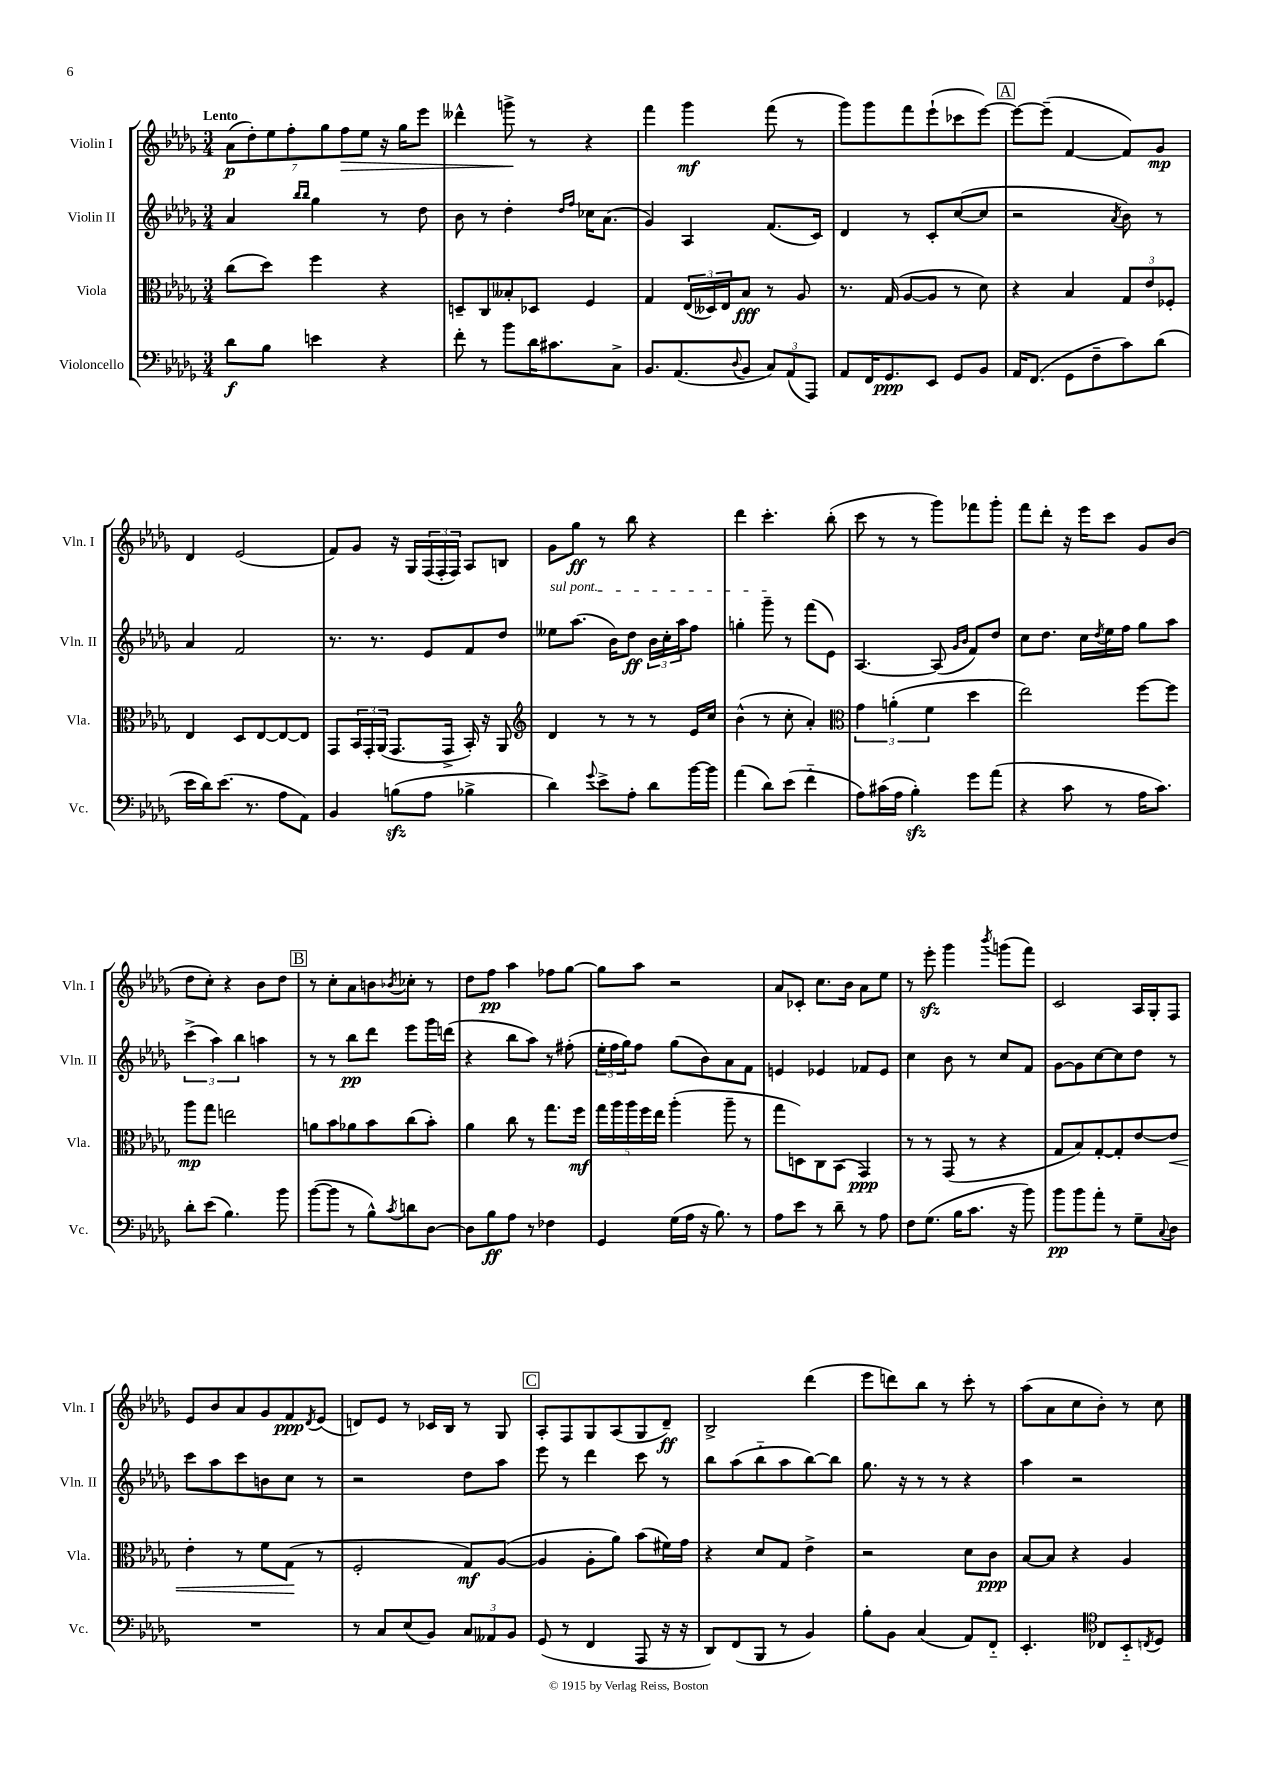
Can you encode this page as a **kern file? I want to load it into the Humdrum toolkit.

**kern	**dynam	**kern	**dynam	**kern	**dynam	**kern	**dynam
*part4	*part4	*part3	*part3	*part2	*part2	*part1	*part1
*staff4	*staff4	*staff3	*staff3	*staff2	*staff2	*staff1	*staff1
*I"Violoncello	*	*I"Viola	*	*I"Violin II	*	*I"Violin I	*
*I'Vc.	*	*I'Vla.	*	*I'Vln. II	*	*I'Vln. I	*
*clefF4	*	*clefC3	*	*clefG2	*	*clefG2	*
*k[b-e-a-d-g-]	*	*k[b-e-a-d-g-]	*	*k[b-e-a-d-g-]	*	*k[b-e-a-d-g-]	*
*M3/4	*	*M3/4	*	*M3/4	*	*M3/4	*
=1	=1	=1	=1	=1	=1	=1	=1
!	!	!	!	!	!	!LO:TX:a:B:t=Lento	!
8d-\L	f	(8cc\L	.	4a-/	.	(14a-\L	p
.	.	.	.	.	.	14dd-'\)	.
8B-\J	.	8dd-\J)	.	.	.	.	.
.	.	.	.	.	.	14ee-\	.
.	.	.	.	.	.	14ff'\	.
.	.	.	.	16qqbb-/LL	.	.	.
.	.	.	.	16qqbb-/JJ	.	.	.
4en\	.	4ff\	.	4gg-\	.	.	.
.	.	.	.	.	.	14gg-\	.
!	!	!	!	!	!	!	!LO:HP:b
.	.	.	.	.	.	14ff\	>
.	.	.	.	.	.	14ee-\J	.
4r	.	4r	.	8r	.	16r	.
.	.	.	.	.	.	16gg-\KL	.
.	.	.	.	8dd-\	.	8eee-\J	.
=2	=2	=2	=2	=2	=2	=2	=2
8f'\	.	8Dn~/L	.	8b-\	.	4ddd--X^^\	.
8r	.	8C/	.	8r	.	.	.
8b-\L	.	8B--X'/	.	4dd-'\	.	8gggn^\	.
16d-\K	.	8D-X/J	.	.	.	8r	]
8.c#X\	.	.	.	.	.	.	.
.	.	.	.	16qqdd-/LL	.	.	.
.	.	.	.	16qqff/JJ	.	.	.
.	.	4F/	.	16cc-X\KL	.	4r	.
.	.	.	.	(8.a-\J	.	.	.
8C^\J	.	.	.	.	.	.	.
=3	=3	=3	=3	=3	=3	=3	=3
8.BB-/L	.	4G-/	.	4g-/)	.	4fff\	.
(8.AA-/	.	.	.	.	.	.	.
.	.	(24E-/LL	.	4A-/	.	4ggg-\	mf
.	.	24D--X/)	.	.	.	.	.
.	.	24E-/J	.	.	.	.	.
8qqD-/	.	.	.	.	.	.	.
8BB-/J	.	8B-/J	fff	.	.	.	.
12C/L)	.	8r	.	(8.f/L	.	(8fff\	.
(12AA-/	.	.	.	.	.	.	.
.	.	8A-/	.	.	.	8r	.
12AAA-/J)	.	.	.	.	.	.	.
.	.	.	.	16c/Jk)	.	.	.
=4	=4	=4	=4	=4	=4	=4	=4
8AA-/L	.	8.r	.	4d-/	.	8ggg-\L)	.
16FF/K	.	.	.	.	.	8ggg-\	.
8.GG-/	ppp	(16G-/	.	.	.	.	.
.	.	[8A-/L	.	8r	.	8fff\	.
8EE-/J	.	8A-/J]	.	8c'/L	.	(8eee-`\	.
8GG-/L	.	8r	.	([8cc/	.	8ccc-X\	.
8BB-/J	.	8d-\)	.	8cc/J]	.	[8eee-\J)	.
!!LO:REH:place=s1:t=A
=5	=5	=5	=5	=5	=5	=5	=5
16AA-/KL	.	4r	.	2r	.	8eee-\L_	.
(8.FF/J	.	.	.	.	.	.	.
.	.	.	.	.	.	(8eee-~\J]	.
8GG-\L	.	4B-/	.	.	.	[4f/	.
8F~\	.	.	.	.	.	.	.
.	.	.	.	8qa-/	.	.	.
8c\)	.	12G-/L	.	8b-\)	.	8f/L])	.
.	.	12e-/	.	.	.	.	.
(8d-\J	.	.	.	8r	.	8g-/J	mp
.	.	12F-X'/J	.	.	.	.	.
!!LO:LB:g=z
=6	=6	=6	=6	=6	=6	=6	=6
16e-\LL	.	4E-/	.	4a-/	.	4d-/	.
16d-\J)	.	.	.	.	.	.	.
(8.e-\J	.	.	.	.	.	.	.
.	.	8D-/L	.	2f/	.	(2e-/	.
8.r	.	.	.	.	.	.	.
.	.	[8E-/	.	.	.	.	.
8A-\L	.	8E-/_	.	.	.	.	.
8AA-\J)	.	8E-/J]	.	.	.	.	.
=7	=7	=7	=7	=7	=7	=7	=7
4BB-/	.	8GG-/L	.	8.r	.	8f/L)	.
.	.	24BB-/L	.	.	.	8g-/J	.
.	.	24GG-'/	.	.	.	.	.
.	.	.	.	8.r	.	.	.
.	.	(24AA-/JJ	.	.	.	.	.
(8Bnzz\L	.	8.GG-/L	.	.	.	16r	.
.	.	.	.	.	.	16G-/LL	.
8A-\J	.	.	.	8e-/L	.	(24F/	.
.	.	.	.	.	.	24F'/	.
.	.	16GG-^/Jk	.	.	.	.	.
.	.	.	.	.	.	24F/JJ)	.
4B-X^\	.	16BB-'/)	.	8f/	.	8A-/L	.
.	.	16r	.	.	.	.	.
.	.	8AA-/	.	8dd-/J	.	8Bn/J	.
=8	=8	=8	=8	=8	=8	=8	=8
*	*	*clefG2	*	*	*	*	*
!	!	!	!	!LO:TX:a:i:t=sul pont.	!	!	!
4d-\)	.	4d-/	.	8ee--X\L	.	8g-\L	.
.	.	.	.	(8.aa-\J	.	8gg-\J	ff
8qqg-/	.	.	.	.	.	.	.
8e-^\L	.	8r	.	.	.	8r	.
.	.	.	.	16b-\KL)	.	.	.
8A-'\J	.	8r	.	8dd-\J	ff	8bb-\	.
8d-\L	.	8r	.	24b-\LL	.	4r	.
.	.	.	.	24cc'\	.	.	.
.	.	.	.	24aa-\J	.	.	.
[16b-\L	.	16e-/LL	.	8ff\J	.	.	.
16b-\JJ]	.	16cc/JJ	.	.	.	.	.
=9	=9	=9	=9	=9	=9	=9	=9
(4a-\	.	(4b-^^\	.	4ggn'\	.	4ddd-\	.
8d-\L)	.	8r	.	8ggg-~\	.	4.ccc'\	.
(8e-\J	.	8cc'\	.	8r	.	.	.
4f\	.	4a-'/)	.	(8fff\L	.	.	.
.	.	.	.	8e-\J)	.	(8bb-'\	.
=10	=10	=10	=10	=10	=10	=10	=10
*	*	*clefC3	*	*	*	*	*
8A-\L)	.	6g-\	.	[4.A-/	.	8ccc\	.
(16c#X\L	.	.	.	.	.	8r	.
.	.	(6an'\	.	.	.	.	.
16A-\JJ	.	.	.	.	.	.	.
4B-zz'\)	.	.	.	.	.	8r	.
.	.	6f\	.	.	.	.	.
.	.	.	.	(8A-/]	.	8ggg-\L)	.
.	.	.	.	16qqg-/LL	.	.	.
.	.	.	.	16qqb-/JJ	.	.	.
8g-\L	.	4dd-\	.	8f/L)	.	8fff-X\	.
(8a-\J	.	.	.	8dd-/J	.	8ggg-'\J	.
=11	=11	=11	=11	=11	=11	=11	=11
4r	.	2ee-\)	.	8cc\L	.	8fff\L	.
.	.	.	.	8.dd-\J	.	8ddd-'\J	.
8c\	.	.	.	.	.	16r	.
.	.	.	.	16cc\LL	.	16eee-\KL	.
.	.	.	.	8qdd-/	.	.	.
8r	.	.	.	16ee-\	.	8ccc\J	.
.	.	.	.	16ff\JJ	.	.	.
16A-\KL	.	[8ff\L	.	8gg-\L	.	8g-/L	.
8.c\J)	.	.	.	.	.	.	.
.	.	8ff\J]	.	8aa-\J	.	(8b-/J	.
!!LO:LB:g=z
=12	=12	=12	=12	=12	=12	=12	=12
8d-'\L	.	8aa-\L	mp	(6ccc^\	.	8dd-\L	.
(8e-\J	.	8gg-\J	.	.	.	8cc'\J)	.
.	.	.	.	6aa-\)	.	.	.
4.B-\)	.	2een\	.	.	.	4r	.
.	.	.	.	6bb-\	.	.	.
.	.	.	.	4aan\	.	8b-\L	.
8b-\	.	.	.	.	.	8dd-\J	.
!!LO:REH:place=s1:t=B
=13	=13	=13	=13	=13	=13	=13	=13
([8b-\L	.	8an\L	.	8r	.	8r	.
8b-\J]	.	8b-\	.	8r	.	8cc'\L	.
8r	.	8a-X\	.	8bb-\L	pp	8a-\	.
8B-^^\L)	.	8b-\	.	8ddd-\J	.	8bn\	.
8qc/	.	.	.	.	.	8qb-X/	.
8dn\	.	(8cc\	.	8eee-\L	.	8cc-X'\J	.
[8D-\J	.	8b-'\J)	.	16ggg-\L	.	8r	.
.	.	.	.	(16dddn\JJ	.	.	.
=14	=14	=14	=14	=14	=14	=14	=14
8D-\L]	.	4a-\	.	4r	.	8dd-\L	.
8B-\	ff	.	.	.	.	8ff\J	pp
8A-\J	.	8cc\	.	8bb-\L	.	4aa-\	.
8r	.	8r	.	8aa-\J)	.	.	.
4F-X\	.	8.gg-\L	.	8r	.	8ff-X\L	.
.	.	.	.	(8ff#X'\	.	[8gg-\J	.
.	.	16ff\Jk	mf	.	.	.	.
=15	=15	=15	=15	=15	=15	=15	=15
4GG-/	.	20gg-\LL	.	24ee-'\LL	.	8gg-\L]	.
.	.	.	.	24ff\	.	.	.
.	.	20aa-\	.	.	.	.	.
.	.	.	.	24gg-\J)	.	.	.
.	.	20aa-\	.	.	.	.	.
.	.	.	.	8ff\J	.	8aa-\J	.
.	.	20ff\	.	.	.	.	.
.	.	20ee-\JJ	.	.	.	.	.
(16G-\LL	.	(4aa-'\	.	(8gg-\L	.	2r	.
16A-\JJ	.	.	.	.	.	.	.
16r	.	.	.	8b-\)	.	.	.
8.B-\)	.	.	.	.	.	.	.
.	.	8aa-~\	.	8a-\	.	.	.
8r	.	8r	.	8f\J	.	.	.
=16	=16	=16	=16	=16	=16	=16	=16
8A-\L	.	8gg-\L	.	4en/	.	8a-/L	.
8e-\J	.	8Dn\)	.	.	.	8c-X'/J	.
8r	.	8C\	.	4e-X/	.	8.cc\L	.
8d-~\	.	(8BB-\J	.	.	.	.	.
.	.	.	.	.	.	16b-\Jk	.
8r	.	4GG-/)	ppp	8f-X/L	.	8a-\L	.
8A-\	.	.	.	8e-/J	.	8ee-\J	.
=17	=17	=17	=17	=17	=17	=17	=17
8F\L	.	8r	.	4cc\	.	8r	.
(8.G-\J	.	8r	.	.	.	8eee-zz'\	.
.	.	(8GG-/	.	8b-\	.	4ggg-\	.
16B-\KL	.	.	.	.	.	.	.
8.c\J	.	8r	.	8r	.	.	.
.	.	.	.	.	.	8qbbb-/	.
.	.	4r	.	8cc/L	.	(8gggn\L	.
16r	.	.	.	.	.	.	.
8b-\)	.	.	.	8f/J	.	8fff\J)	.
=18	=18	=18	=18	=18	=18	=18	=18
8b-\L	pp	8G-/L	.	[8g-\L	.	2c/	.
8b-\	.	8B-/)	.	8g-\]	.	.	.
8a-'\J	.	[8G-'/	.	[8cc\	.	.	.
8r	.	8G-'/]	.	8cc\]	.	.	.
8G-~\L	.	[8e-/	.	8dd-\J	.	16A-/LL	.
.	.	.	.	.	.	16G-'/J	.
8qqC/	.	.	.	.	.	.	.
!	!	!	!LO:HP:b	!	!	!	!
8D-\J	.	8e-/J]	<	8r	.	8F/J	.
!!LO:LB:g=z
=19	=19	=19	=19	=19	=19	=19	=19
2.r	.	4e-'\	.	8ccc\L	.	8e-/L	.
.	.	.	.	8aa-\	.	8b-/	.
.	.	8r	.	8ccc\	.	8a-/	.
.	.	8f\L	.	8bn\	.	8g-/	.
.	.	(8G-\J	.	8cc\J	.	8f/	ppp
.	.	.	.	.	.	8qd-/	.
.	.	8r	[	8r	.	(8e-/J	.
=20	=20	=20	=20	=20	=20	=20	=20
8r	.	2F'/	.	2r	.	8dn/L)	.
8C/L	.	.	.	.	.	8e-/J	.
(8E-/	.	.	.	.	.	8r	.
8BB-/J)	.	.	.	.	.	16c-X/LL	.
.	.	.	.	.	.	16B-/JJ	.
12C/L	.	8G-/L)	mf	8dd-\L	.	8r	.
12AA--X/	.	.	.	.	.	.	.
.	.	([8A-/J	.	8aa-\J	.	8G-/	.
12BB-/J	.	.	.	.	.	.	.
!!LO:REH:place=s1:t=C
=21	=21	=21	=21	=21	=21	=21	=21
(8GG-/	.	4A-/]	.	8eee-\	.	8A-'/L	.
8r	.	.	.	8r	.	8F/	.
4FF/	.	8A-'\L	.	4ddd-\	.	8G-/	.
.	.	8a-\J)	.	.	.	(8A-/	.
8AAA-/	.	(8b-\L	.	8ccc\	.	8G-/	.
16r	.	16f#X\L)	.	8r	.	8d-~/J)	ff
16r	.	16g-\JJ	.	.	.	.	.
=22	=22	=22	=22	=22	=22	=22	=22
8DD-/L)	.	4r	.	8bb-\L	.	2B-^/	.
(8FF/	.	.	.	(8aa-\	.	.	.
8BBB-/J	.	8d-/L	.	8bb-\	.	.	.
8r	.	8G-/J	.	8aa-\	.	.	.
4BB-/)	.	4e-^\	.	[8bb-\)	.	(4ddd-\	.
.	.	.	.	8bb-\J]	.	.	.
=23	=23	=23	=23	=23	=23	=23	=23
8B-'\L	.	2r	.	8.gg-\	.	8eee-\L	.
8BB-\J	.	.	.	.	.	8dddn\)	.
.	.	.	.	16r	.	.	.
(4C/	.	.	.	8r	.	8bb-\J	.
.	.	.	.	8r	.	8r	.
8AA-/L)	.	8d-\L	.	4r	.	8ccc'\	.
8FF/J	.	8c\J	ppp	.	.	8r	.
=24	=24	=24	=24	=24	=24	=24	=24
4.EE-'/	.	[8B-/L	.	4aa-\	.	(8aa-\L	.
.	.	8B-/J]	.	.	.	8a-\	.
.	.	4r	.	2r	.	8cc\	.
*clefC4	*	*	*	*	*	*	*
8C-X/L	.	.	.	.	.	8b-'\J)	.
8BB-/	.	4A-/	.	.	.	8r	.
8qCn/	.	.	.	.	.	.	.
8D-/J	.	.	.	.	.	8cc\	.
==	==	==	==	==	==	==	==
*-	*-	*-	*-	*-	*-	*-	*-
